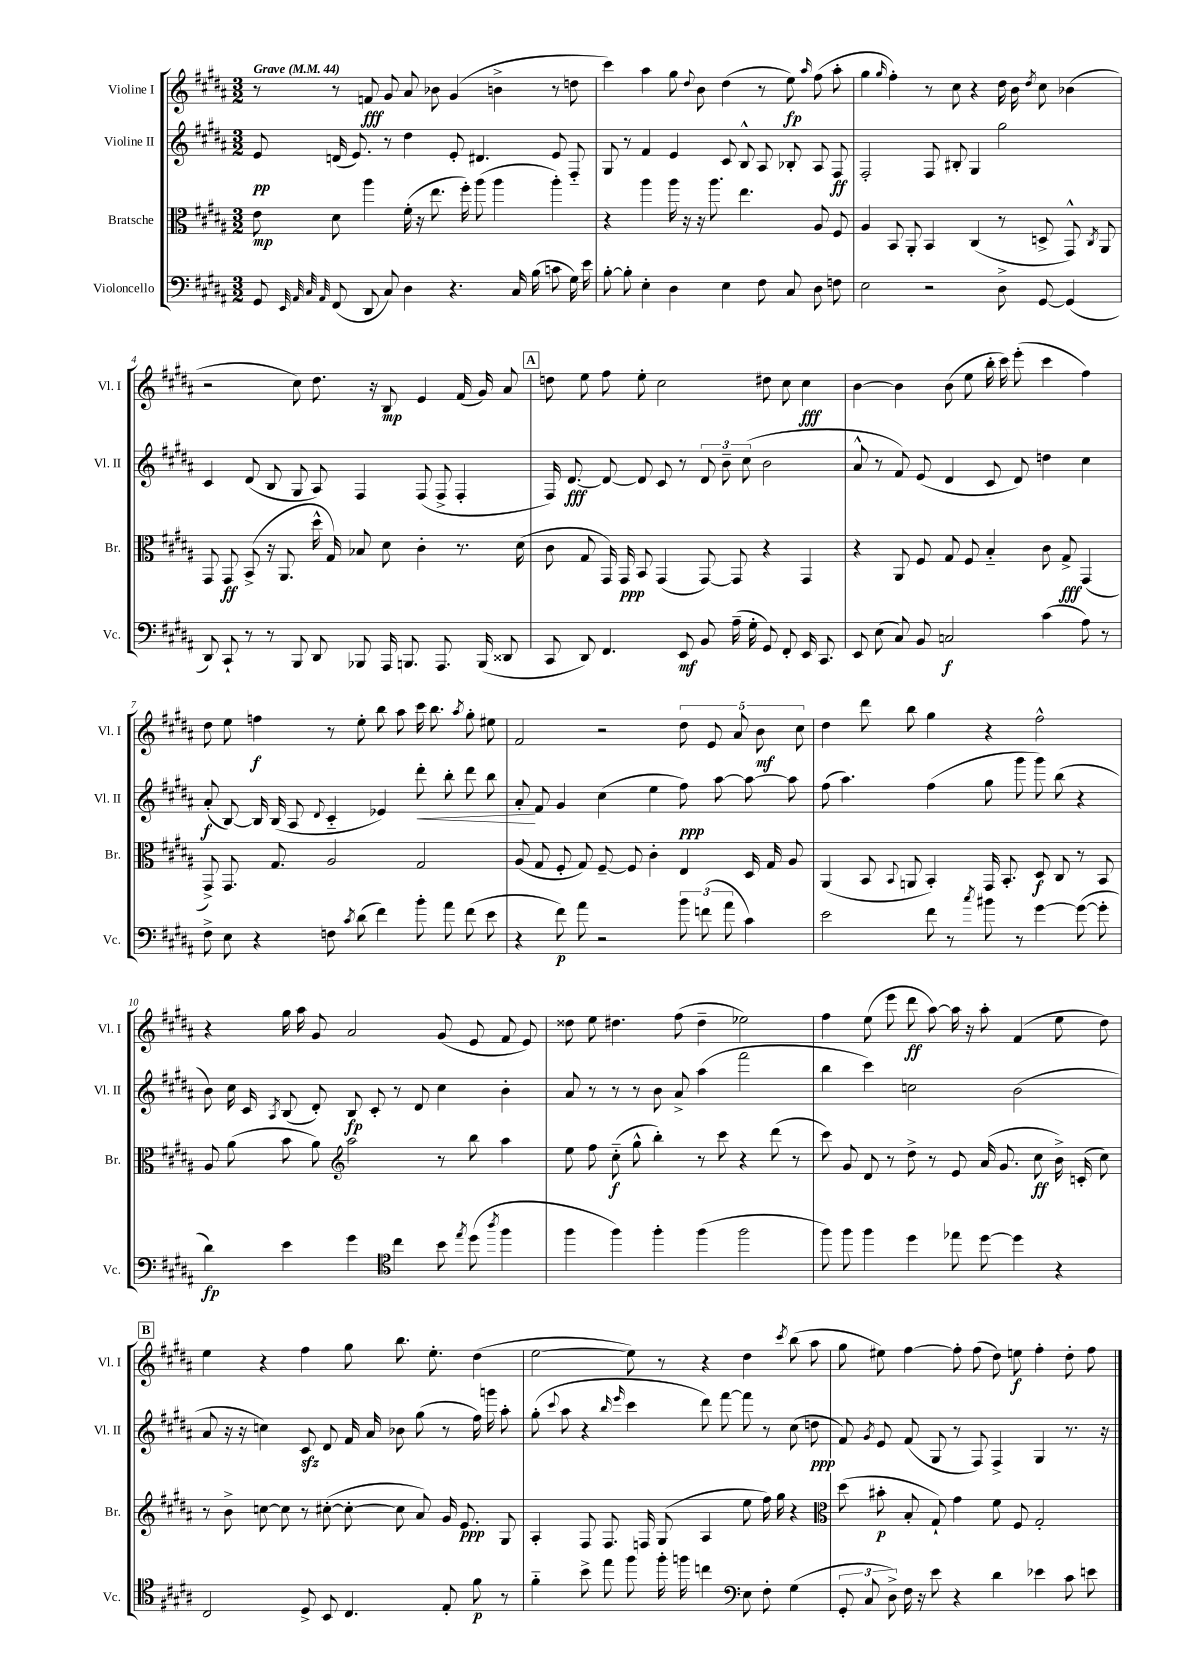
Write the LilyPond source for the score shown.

<<
\new StaffGroup <<
\new Staff = "s0" \with { instrumentName = "Violine I" shortInstrumentName = "Vl. I" } {
    \clef treble \key b \major \numericTimeSignature \time 3/2 \tempo "Grave" 4 = 44
    \autoBeamOff r8 r8 f'8\fff gis'8 ais'8 bes'8 gis'4( b'4-> r8 d''8 |
    cis'''4) ais''4 gis''8 \appoggiatura { dis''8 } b'8 dis''4( r8 e''8\fp) \grace { ais''16 } fis''8( ais''8-. |
    gis''4 \grace { gis''16 } fis''4-.) r8 cis''8 r4 dis''16 b'16 \acciaccatura { dis''8 } cis''8 bes'4( |
    r2 cis''8) dis''8. r16 b8\mp e'4 fis'16( gis'16) ais'8 |
    \mark \markup { \box "A" } d''8 e''8 fis''8 e''8-. cis''2 dis''8 cis''8 cis''4\fff |
    b'4~ b'4 b'8( e''8 b''16-. cis'''16) e'''8-.( cis'''4 fis''4) |
    dis''8 e''8 f''4\f r8 e''8-. b''8 ais''8 cis'''16 b''8. \acciaccatura { ais''8 } gis''8-. eis''8 |
    fis'2 r2 \tuplet 5/4 { dis''8 e'8 ais'8 b'8\mf cis''8 } |
    dis''4 dis'''8 b''8 gis''4 r4 fis''2-^ |
    r4 gis''16 ais''16 gis'8 ais'2 gis'8( e'8 fis'8 e'8) |
    disis''8 e''8 dis''4. fis''8( dis''4-- ees''2) |
    fis''4 e''8( e'''8 dis'''8\ff ais''8~) ais''16 r16 ais''8-. fis'4( e''8 dis''8) |
    \mark \markup { \box "B" } e''4 r4 fis''4 gis''8 b''8. e''8.-. dis''4( |
    e''2~ e''8) r8 r4 dis''4 \acciaccatura { cis'''8 } b''8( ais''8 |
    gis''8 eis''8) fis''4~ fis''8-. fis''8( dis''8) e''8\f fis''4-. dis''8-. fis''8 \bar "|." |
}
\new Staff = "s1" \with { instrumentName = "Violine II" shortInstrumentName = "Vl. II" } {
    \clef treble \key b \major \numericTimeSignature \time 3/2
    \autoBeamOff e'8\pp d'16( e'8.) r8 dis''4 e'8-. dis'4. e'8 fis8-_ |
    gis8 r8 fis'4 e'4 cis'8 b8-^ ais8 bes8-. ais8 fis8\ff |
    fis2-. fis8 bis8-. gis4 gis''2 |
    cis'4 dis'8( b8 gis8 ais8) fis4 fis8( fis8-> fis4-. |
    \mark \markup { \box "A" } fis16) dis'8.~\fff dis'8~ dis'8 cis'8 r8 \tuplet 3/2 { dis'8 b'8-- cis''8( } b'2 |
    ais'8-^ r8 fis'8) e'8( dis'4 cis'8 dis'8) d''4 cis''4 |
    ais'8-.\f( b8~) b16 b16( ais8 \appoggiatura { dis'8 } cis'4-_ ees'4) dis'''8-.\< b''8-. dis'''8 b''8 |
    ais'8-.\! fis'8 gis'4 cis''4( e''4 fis''8\ppp) ais''8~ ais''8~ ais''8 |
    fis''8( ais''4.) fis''4( gis''8 gis'''8 gis'''8) b''8( r4 |
    b'8) cis''16 cis'16 \acciaccatura { ais8 } b8( dis'8-.) b8\fp cis'8-. r8 dis'8 cis''4 b'4-. |
    ais'8 r8 r8 r8 b'8 ais'8-> ais''4( fis'''2 |
    b''4 cis'''4) c''2 b'2( |
    \mark \markup { \box "B" } ais'8 r16 r16 c''4) cis'8\sfz dis'8 fis'16 ais'16 bes'8 gis''8( r8 fis''16) g'''16 ais''8-. |
    gis''8-.( \appoggiatura { cis'''8 } ais''8 r4 \grace { b''16 e'''16 } cis'''4 dis'''8) fis'''8~ fis'''8 r8 cis''8( d''8\ppp |
    fis'8) \acciaccatura { gis'8 } e'8 fis'8( gis8 r8 fis8) fis4-> gis4 r8. r16 \bar "|." |
}
\new Staff = "s2" \with { instrumentName = "Bratsche" shortInstrumentName = "Br." } {
    \clef alto \key b \major \numericTimeSignature \time 3/2
    \autoBeamOff e'8\mp dis'8 ais''4 fis'16-.( r16 e''8. fis''16-.) ais''8( ais''4 ais''4-.) |
    r4 ais''4 ais''16 r16 r16 ais''8. e''4. ais8 fis8 |
    ais4 b,8 ais,8-. b,4 cis4( r8 d8-> gis,8-^) \acciaccatura { cis8 } ais,8 |
    gis,8 gis,8\ff b,8->( r16 ais,8. dis''16-^ gis16) bes8 dis'8 cis'4-. r8. dis'16( |
    \mark \markup { \box "A" } cis'8 gis8 gis,16) gis,16\ppp b,8 gis,4( gis,8~) gis,8 r4 gis,4 |
    r4 ais,8 fis8 gis8 fis8 b4-_ cis'8 gis8->\fff gis,4( |
    gis,8->) gis,8. gis8. ais2 gis2 |
    ais8( gis8 fis8-. gis8) fis8~-- fis8 cis'4-. e4 dis16 gis16 ais8 |
    ais,4( b,8 \appoggiatura { b,8 } a,8 b,4-.) gis,16 b,8.-. dis8\f cis8 r8 b,8 |
    ais8 ais'8( b'8 ais'8) \clef treble ais''2 r8 b''8 ais''4 |
    e''8 fis''8 cis''8-_\f( gis''8-^ b''4-.) r8 cis'''8 r4 dis'''8( r8 |
    cis'''8) gis'8 dis'8 r8 dis''8-> r8 e'8 ais'16( gis'8. cis''8\ff b'16->) c'16-.( cis''8) |
    \mark \markup { \box "B" } r8 b'8-> c''8~ c''8 r8 cis''8~-.( cis''8~-. cis''8 ais'8) gis'16 e'8.\ppp gis8 |
    ais4-. fis8 fis8. f16 gis8( ais4 e''8 fis''16) gis''16 r4 |
    \clef alto dis''8( bis'8-.\p b8-. gis8-!) gis'4 fis'8 fis8 gis2-. \bar "|." |
}
\new Staff = "s3" \with { instrumentName = "Violoncello" shortInstrumentName = "Vc." } {
    \clef bass \key b \major \numericTimeSignature \time 3/2
    \autoBeamOff gis,8 \grace { e,32 ais,32 cis32 ais,32 } fis,8( dis,8 cis8) dis4 r4. cis16 b16( c'8 gis16) e'16 |
    b8~-. b8-. e4-. dis4 e4 fis8 cis8 dis8 f8 |
    e2 r2 dis8-> gis,8~ gis,4( |
    dis,8) cis,8-! r8 r8 b,,8 dis,8 bes,,8 ais,,16 b,,8. ais,,8. b,,16( disis,8 |
    \mark \markup { \box "A" } cis,8 dis,8) fis,4. e,8\mf b,8 ais16--( gis16-. gis,8) fis,8-. e,16 cis,8. |
    e,8 e8( cis8) b,8 c2\f cis'4( ais8) r8 |
    fis8-> e8 r4 f8 \acciaccatura { cis'8 } dis'8( fis'4) b'8-. ais'8 fis'8( e'8 |
    r4 fis'8\p) ais'8 r2 \tuplet 3/2 { b'8 f'8( ais'8 } cis'4) |
    e'2 fis'8 r8 \acciaccatura { cis''8 } bis'8 r8 gis'4~ gis'8~( gis'8-. |
    dis'4\fp) e'4 gis'4 \clef tenor cis''4 b'8 \acciaccatura { e''8 } dis''8( \acciaccatura { ais''8 } fis''4 |
    fis''4 fis''4) fis''4-. fis''4( fis''2 |
    fis''8) fis''8 fis''4 dis''4 ees''8 dis''8~ dis''4 r4 |
    \mark \markup { \box "B" } cis2 dis8-> b,8 cis4. e8-. fis'8\p r8 |
    fis'4-_ b'8-> e''8 fis''8 fis''16-. f''16 c''4 \clef bass e8 fis8-. gis4( |
    \tuplet 3/2 { gis,8-. cis8 dis8->) } fis16 r16 e'8 r4 dis'4 ees'4 cis'8 e'8 \bar "|." |
}
>>
>>
